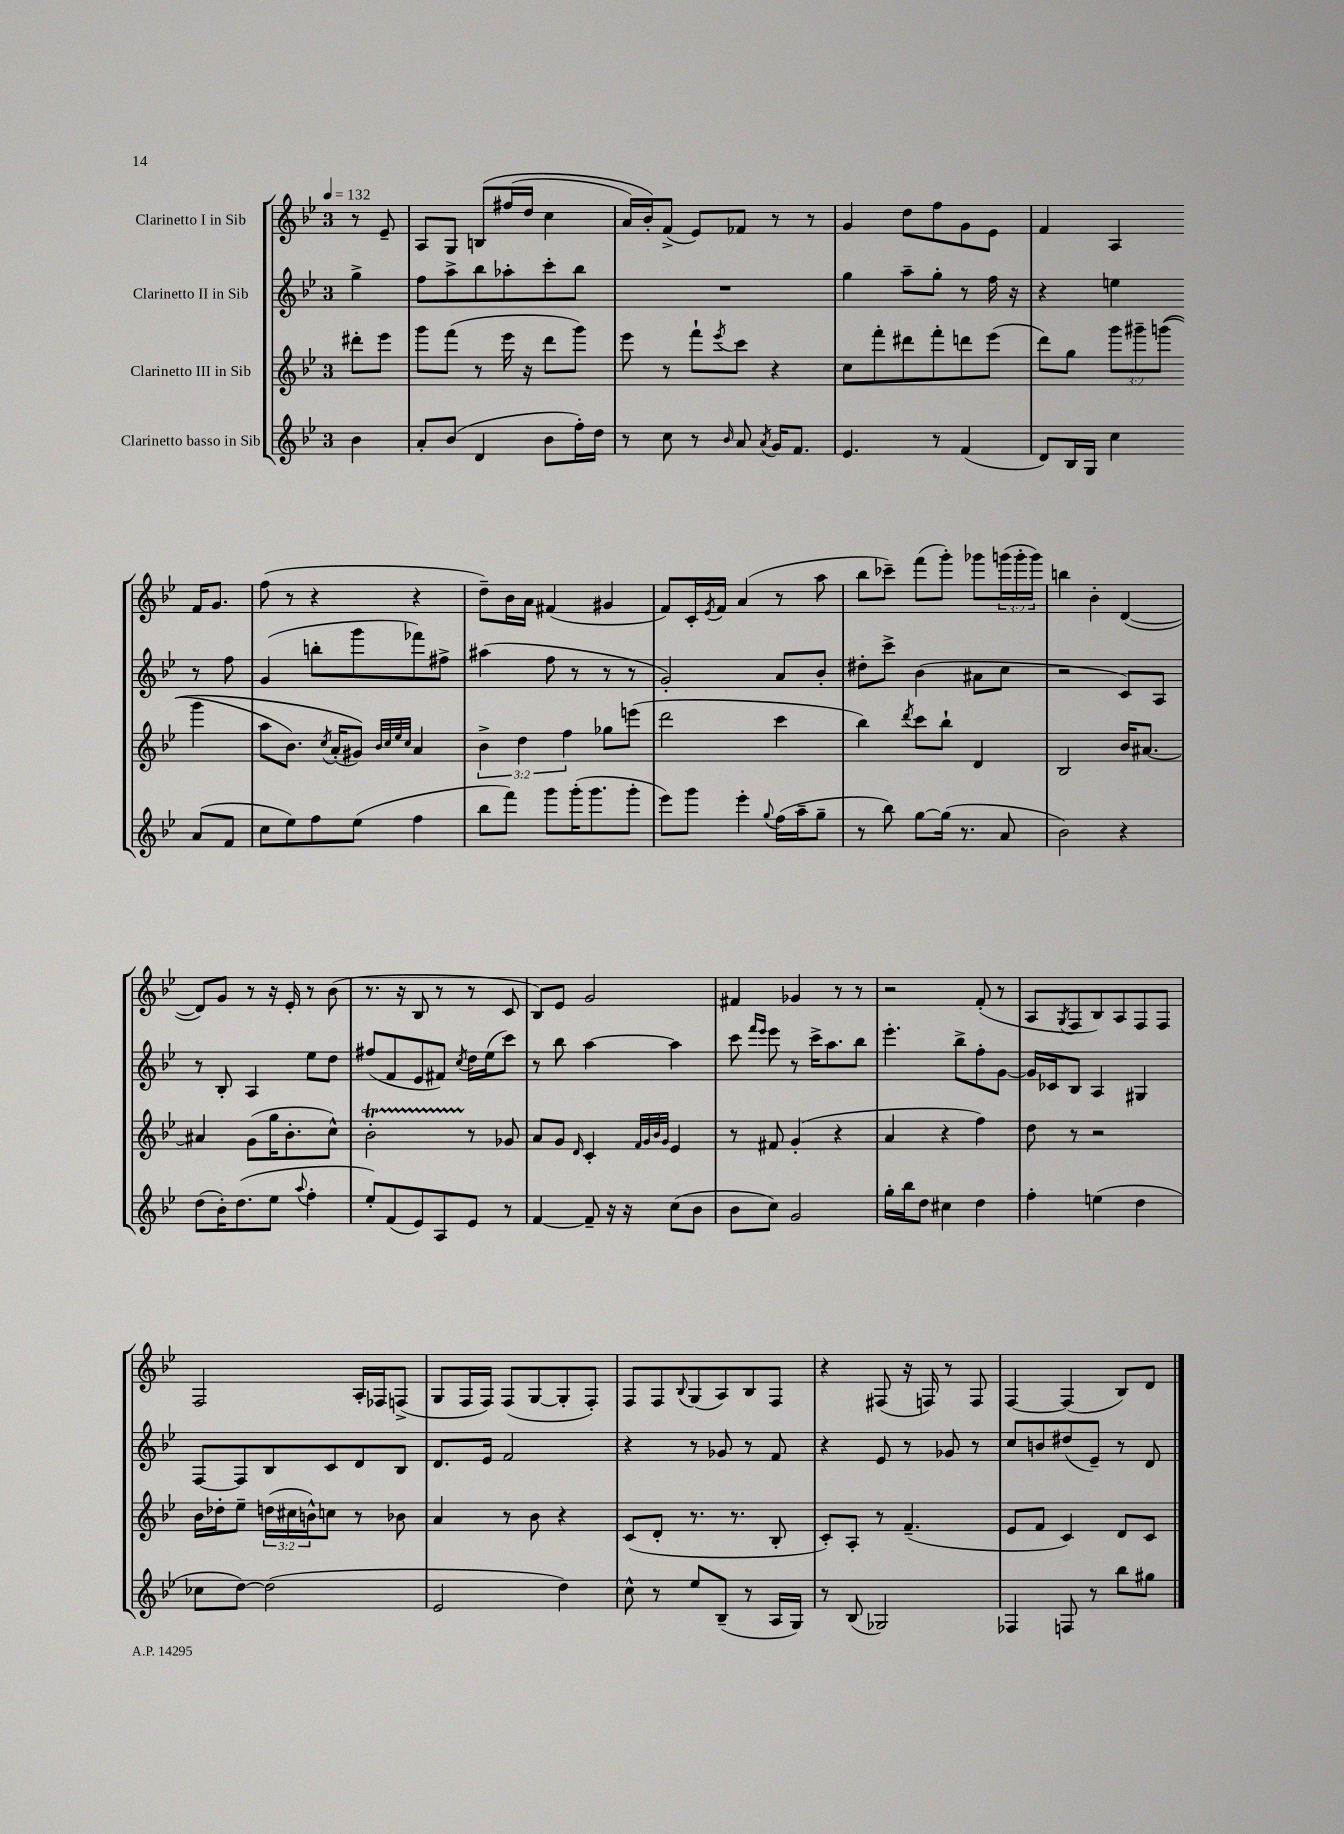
<<
\new StaffGroup <<
\new Staff = "s0" \with { instrumentName = "Clarinetto I in Sib" } {
    \clef treble \key bes \major \once \override Staff.TimeSignature.style = #'single-digit \time 3/4 \override Staff.TupletNumber.text = #tuplet-number::calc-fraction-text \partial 4 \tempo 4 = 132
    r8 ees'8-- |
    a8 g8 b8\( fis''16( d''16 c''4 |
    a'16) bes'16-.\) f'8->( ees'8) fes'8 r8 r8 |
    g'4 d''8 f''8 g'8 ees'8 |
    f'4 a4 f'16 g'8. |
    f''8( r8 r4 r4 |
    d''8--) bes'16 a'16 fis'4( gis'4 |
    f'8) c'16-. \acciaccatura { ees'8 } f'16 a'4( r8 a''8 |
    bes''8 ces'''8--) f'''8( g'''8-.) ges'''8 \tuplet 3/2 { g'''16( g'''16-. g'''16) } |
    b''4 bes'4-. d'4~( |
    d'8) g'8 r8 r16 ees'16-. r8 bes'8( |
    r8. r16 bes8 r8 r8 c'8 |
    bes8) ees'8 g'2 |
    fis'4 ges'4 r8 r8 |
    r2 f'8-.( r8 |
    a8 \acciaccatura { g8 } f8 bes8) a8 f8 f8 |
    f2 a16-. fes16 f8->( |
    g8 f16 f16) f8( g8~ g8-. f8-.) |
    f8 f8 \appoggiatura { bes8 } g8( a8) bes8 f8 |
    r4 fis8( r16 f16) r8 f8 |
    f4~ f4( bes8) d'8 \bar "|." |
}
\new Staff = "s1" \with { instrumentName = "Clarinetto II in Sib" } {
    \clef treble \key bes \major \once \override Staff.TimeSignature.style = #'single-digit \time 3/4 \partial 4
    g''4-> |
    f''8 a''8-> bes''8 aes''8-. c'''8-. bes''8 |
    R2. |
    g''4 a''8-- g''8-. r8 f''16 r16 |
    r4 e''4 r8 f''8 |
    g'4( b''8-. g'''8 fes'''8) fis''8-> |
    ais''4( f''8 r8 r8 r8 |
    g'2-.) a'8 bes'8-. |
    dis''8-. c'''8-> bes'4( ais'8 c''8 |
    r2 c'8) a8 |
    r8 bes8-. a4 ees''8 d''8 |
    fis''8( f'8 ees'8 fis'8) \acciaccatura { c''8 } d''16 ees''16( c'''8) |
    r8 bes''8 a''4~ a''4 |
    c'''8 \grace { f'''16 ees'''16 } ees'''8 r8 c'''16-> a''8. bes''8 |
    ees'''4.-. bes''8-> f''8-. g'8~ |
    g'16 ces'16 bes8 a4 gis4 |
    f8~ f8 bes8 c'8 d'8 bes8 |
    d'8. ees'16 f'2 |
    r4 r8 ges'8 r8 f'8 |
    r4 ees'8 r8 ges'8 r8 |
    c''8 b'8 dis''8( ees'8--) r8 d'8 \bar "|." |
}
\new Staff = "s2" \with { instrumentName = "Clarinetto III in Sib" } {
    \clef treble \key bes \major \once \override Staff.TimeSignature.style = #'single-digit \time 3/4 \override Staff.TupletNumber.text = #tuplet-number::calc-fraction-text \partial 4
    dis'''8-. ees'''8 |
    g'''8 f'''8( r8 ees'''16 r16 d'''8 g'''8) |
    ees'''8 r8 f'''8-! \acciaccatura { ees'''8 } c'''8 r4 |
    c''8 f'''8-. dis'''8 f'''8-. d'''8 ees'''8( |
    d'''8) g''8 \tuplet 3/2 { g'''8 gis'''8-- g'''8(\( } g'''4 |
    a''8 bes'8.) \acciaccatura { c''8 } a'16-.( gis'8)\) \grace { bes'32 c''32 ees''32 c''32 } a'4 |
    \tuplet 3/2 { bes'4-> d''4 f''4 } ges''8 e'''8( |
    d'''2 c'''4 |
    bes''4) \acciaccatura { d'''8 } c'''8 bes''8-! d'4 |
    bes2 bes'16 ais'8.~ |
    ais'4 g'8( g''16 bes'8.-. c''8-^) |
    bes'2-.\startTrillSpan r8\stopTrillSpan ges'8 |
    a'8 g'8 \grace { d'16 } c'4-. \grace { f'32 g'32 bes'32 g'32 } ees'4 |
    r8 fis'8 g'4-.( r4 |
    a'4 r4 f''4) |
    d''8 r8 r2 |
    bes'16 des''16-. ees''8-- \tuplet 3/2 { d''16( cis''16 b'16-^) } c''8 r8 bes'8 |
    a'4 r8 bes'8 r4 |
    c'8( d'8-. r8. r8. bes8-. |
    c'8-.) a8-. r8 f'4.--( |
    ees'8 f'8 c'4) d'8 c'8 \bar "|." |
}
\new Staff = "s3" \with { instrumentName = "Clarinetto basso in Sib" } {
    \clef treble \key bes \major \once \override Staff.TimeSignature.style = #'single-digit \time 3/4 \partial 4
    bes'4 |
    a'8-. bes'8( d'4 bes'8 f''16-.) d''16 |
    r8 c''8 r8 \grace { bes'16 } a'8 \acciaccatura { a'8 } g'16 f'8. |
    ees'4. r8 f'4( |
    d'8) bes16 g16 c''4 a'8( f'8 |
    c''8 ees''8) f''8 ees''8( f''4 |
    bes''8 f'''8) g'''8 g'''16-.( g'''8. g'''8-. |
    ees'''8) g'''8 ees'''4-. \appoggiatura { g''8 } f''16( a''16-- g''8-- |
    r8 bes''8) g''8~ g''16( r8. a'8 |
    bes'2) r4 |
    d''8( bes'16-.) d''8.( ees''8 \appoggiatura { a''8 } f''4-. |
    ees''8-.) f'8( ees'8) a8 ees'8 r8 |
    f'4~ f'8-- r16 r16 c''8( bes'8 |
    bes'8 c''8) g'2 |
    g''16-. bes''16 d''8 cis''4 d''4 |
    f''4-. e''4( d''4 |
    ces''8 d''8~) d''2( |
    ees'2 d''4) |
    c''8-^ r8 ees''8 bes8--( r8 a16 g16) |
    r8 bes8( ges2) |
    fes4 f8 r8 bes''8 gis''8 \bar "|." |
}
>>
>>
\layout { \context { \Score \remove "Bar_number_engraver" } }
